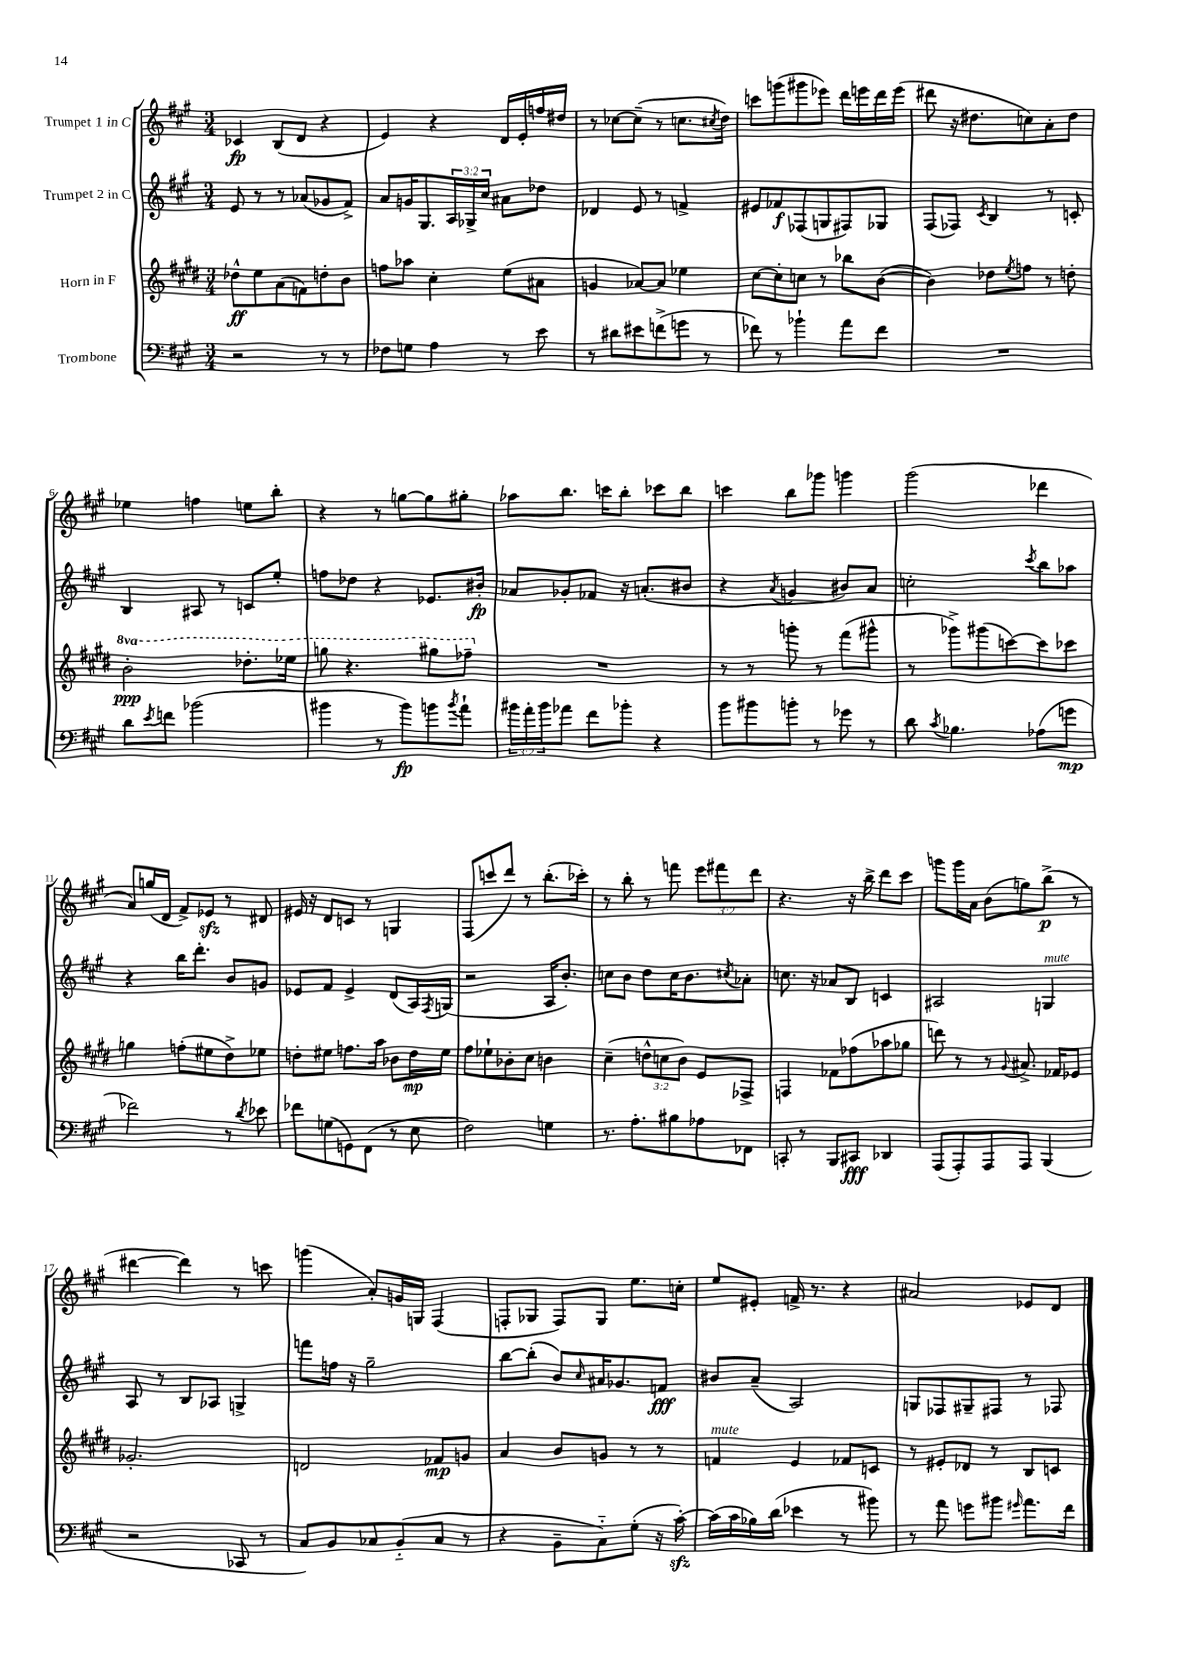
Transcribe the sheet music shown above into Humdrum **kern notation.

**kern	**dynam	**kern	**dynam	**kern	**dynam	**kern	**dynam
*part4	*part4	*part3	*part3	*part2	*part2	*part1	*part1
*staff4	*staff4	*staff3	*staff3	*staff2	*staff2	*staff1	*staff1
*I"Trombone	*	*I"Horn in F	*	*I"Trumpet 2 in C	*	*I"Trumpet 1 in C	*
*clefF4	*	*clefG2	*	*clefG2	*	*clefG2	*
*k[f#c#g#]	*	*k[f#c#g#d#]	*	*k[f#c#g#]	*	*k[f#c#g#]	*
*M3/4	*	*M3/4	*	*M3/4	*	*M3/4	*
=1	=1	=1	=1	=1	=1	=1	=1
2r	.	8dd-X^^\L	ff	8e/	.	4c-X/	fp
.	.	8ee\	.	8r	.	.	.
.	.	(8a\	.	8r	.	(8B/L	.
.	.	8fn\)	.	(8a-X/L	.	8d/J	.
8r	.	8ddn'\	.	8g-X/	.	4r	.
8r	.	8b\J	.	8f#^/J)	.	.	.
=2	=2	=2	=2	=2	=2	=2	=2
8F-X\L	.	8ffn\L	.	8a/L	.	4e/)	.
8Gn\J	.	8aa-X\J	.	16gn/K	.	.	.
.	.	.	.	8.G#/	.	.	.
4A\	.	4cc#'\	.	.	.	4r	.
.	.	.	.	24A/L	.	.	.
.	.	.	.	24G-X^/	.	.	.
.	.	.	.	24cc#/JJ	.	.	.
8r	.	(8ee\L	.	8a#X\L	.	16d/LL	.
.	.	.	.	.	.	16e'/	.
8e\	.	8a#X\J	.	8dd-X\J	.	16ffn/	.
.	.	.	.	.	.	16dd#X/JJ	.
=3	=3	=3	=3	=3	=3	=3	=3
8r	.	4gn/	.	4d-X/	.	8r	.
8d#X\L	.	.	.	.	.	[8cc-X\L	.
8e#X\	.	[8a-X/L)	.	8e/	.	(8cc-~\J]	.
(8fn^\	.	8a-/J]	.	8r	.	8r	.
8gn\J	.	4ee-X\	.	4fn^/	.	8.ccn\L	.
8r	.	.	.	.	.	.	.
.	.	.	.	.	.	8qcc#X/	.
.	.	.	.	.	.	16dd\Jk)	.
=4	=4	=4	=4	=4	=4	=4	=4
8f-X\)	.	[8cc#\L	.	8e#X/L	.	8cccn\L	.
8r	.	8cc#'\]	.	8f-X/	f	(8gggn\	.
4b-X`\	.	8ccn\J	.	(8F-X/	.	8ggg#X\	.
.	.	8r	.	8Gn/	.	8eee-X\J)	.
8a\L	.	8bb-X\L	.	8F#X/)	.	16ddd\LL	.
.	.	.	.	.	.	16eeen\	.
8f-\J	.	([8b\J	.	8G-X/J	.	16ddd\	.
.	.	.	.	.	.	(16eee\JJ	.
=5	=5	=5	=5	=5	=5	=5	=5
2.r	.	4b\])	.	(8F#/L	.	8ddd#X\	.
.	.	.	.	8F-X/J)	.	16r	.
.	.	.	.	.	.	8.dd#X\L	.
.	.	.	.	8qc#/	.	.	.
.	.	8dd-X\L	.	4B/	.	.	.
.	.	8qee/	.	.	.	.	.
.	.	8ffn\J	.	.	.	8ccn\)	.
.	.	8r	.	8r	.	8a'\	.
.	.	8ddn'\	.	8cn'/	.	8dd#\J	.
!!LO:LB:g=z
=6	=6	=6	=6	=6	=6	=6	=6
*	*	*8va	*	*	*	*	*
8d\L	.	2bb'\	ppp	4B/	.	4ee-X\	.
8qe/	.	.	.	.	.	.	.
8fn\J	.	.	.	.	.	.	.
(2b-X\	.	.	.	8A#X/	.	4ffn\	.
.	.	.	.	8r	.	.	.
.	.	8.ddd-X'\L	.	8cn/L	.	8een\L	.
.	.	.	.	8ee'/J	.	8bb'\J	.
.	.	16eee-X\Jk	.	.	.	.	.
=7	=7	=7	=7	=7	=7	=7	=7
4b#X\	.	8gggn\	.	8ffn\L	.	4r	.
.	.	4.r	.	8dd-X\J	.	.	.
8r	.	.	.	4r	.	8r	.
8b#\L)	fp	.	.	.	.	[8ggn\L	.
8bn\	.	8ggg#X\L	.	8.e-X/L	.	8gg\]	.
8qb/	.	.	.	.	.	.	.
8a`\J	.	8fff-X~\J	.	.	.	8gg#X'\J	.
.	.	.	.	16b#X'/Jk	fp	.	.
=8	=8	=8	=8	=8	=8	=8	=8
*	*	*X8va	*	*	*	*	*
24b#X\LL	.	2.r	.	8a-X/L	.	8aa-X\L	.
24a'\	.	.	.	.	.	.	.
24b#\J	.	.	.	.	.	.	.
8a-X\J	.	.	.	8g-X'/	.	8.bb\J	.
8f#\L	.	.	.	8f-X/J	.	.	.
.	.	.	.	.	.	16cccn\KL	.
8b-X'\J	.	.	.	16r	.	8bb'\J	.
.	.	.	.	(8.an'/L	.	.	.
4r	.	.	.	.	.	8ccc-X\L	.
.	.	.	.	8b#X/J	.	8bb\J	.
=9	=9	=9	=9	=9	=9	=9	=9
8b\L	.	8r	.	4r	.	4cccn\	.
8b#X\	.	8r	.	.	.	.	.
.	.	.	.	8qa/	.	.	.
8bn'\J	.	8gggn'\	.	4gn/	.	8bb\L	.
8r	.	8r	.	.	.	8ggg-X\J	.
8g-X\	.	(8fff#\L	.	8b#X/L)	.	4gggn\	.
8r	.	8ggg#X^^\J	.	8a/J	.	.	.
=10	=10	=10	=10	=10	=10	=10	=10
8d\	.	8r	.	2ccn'\	.	(2ggg#\	.
8qc#/	.	.	.	.	.	.	.
4.B-X\	.	8ggg-X^\L)	.	.	.	.	.
.	.	(8ggg#X\	.	.	.	.	.
.	.	[8cccn\)	.	.	.	.	.
.	.	.	.	8qccc#/	.	.	.
(8A-X\L	.	8ccc\]	.	8bb\L	.	4ddd-X\	.
8gn\J	mp	8ccc-X\J	.	8aa-X\J	.	.	.
!!LO:LB:g=z
=11	=11	=11	=11	=11	=11	=11	=11
2f-X\)	.	4ggn\	.	4r	.	8a/L)	.
.	.	.	.	.	.	(16ggn/L	.
.	.	.	.	.	.	16d/JJ	.
.	.	(8ffn'\L	.	16bb\KL	.	8f#^/L)	.
.	.	.	.	8.ddd'\J	.	.	.
.	.	8ee#X\	.	.	.	8e-Xzz/J	.
8r	.	8dd#^\)	.	8b/L	.	8r	.
8qd/	.	.	.	.	.	.	.
8e-X\	.	8ee-X\J	.	8gn/J	.	8d#X/	.
=12	=12	=12	=12	=12	=12	=12	=12
8f-X\L	.	8ddn'\L	.	8e-X/L	.	16e#X/	.
.	.	.	.	.	.	16r	.
(8Gn\	.	8ee#X\J	.	8f#/J	.	8d/L	.
8GGn\)	.	8.ffn\L	.	4e-^/	.	8cn/J	.
(8FF#\J	.	.	.	.	.	8r	.
.	.	16aa\Jk	.	.	.	.	.
8r	.	8b-X\L	.	(8d/L	.	4Gn/	.
8E\	.	16dd\L	mp	16A/L)	.	.	.
.	.	.	.	8qF#/	.	.	.
.	.	16ee#\JJ	.	(16Gn/JJ	.	.	.
=13	=13	=13	=13	=13	=13	=13	=13
2F#\)	.	8ff#\L	.	2r	.	(8F#/L	.
.	.	8ee-X`\	.	.	.	8cccn/	.
.	.	8b-X'\	.	.	.	8ddd/J)	.
.	.	8cc#\J	.	.	.	8r	.
4Gn\	.	4bn\	.	16A/KL	.	(8.bb'\L	.
.	.	.	.	8.b'/J)	.	.	.
.	.	.	.	.	.	16ccc-X'\Jk)	.
=14	=14	=14	=14	=14	=14	=14	=14
8.r	.	(4cc#~\	.	8ccn\L	.	8r	.
.	.	.	.	8b\J	.	8bb'\	.
8.A'\L	.	.	.	.	.	.	.
.	.	12ddn^^\L	.	8dd\L	.	8r	.
.	.	12ccn\	.	.	.	.	.
8B#X\	.	.	.	16cc\K	.	8fffn\	.
.	.	12b\J)	.	.	.	.	.
.	.	.	.	8.b\	.	.	.
8A-X\	.	8e/L	.	.	.	12eee\L	.
.	.	.	.	.	.	12fff#X\	.
.	.	.	.	8qcc#X/	.	.	.
8FF-X\J	.	8F-X^/J	.	8a-X'\J	.	.	.
.	.	.	.	.	.	12ddd\J	.
=15	=15	=15	=15	=15	=15	=15	=15
8CCn'/	.	4Fn/	.	8.ccn\	.	4.r	.
8r	.	.	.	.	.	.	.
.	.	.	.	16r	.	.	.
8BBB/L	.	8f-X\L	.	8a-X/L	.	.	.
8CC#X/J	fff	(8ff-X\	.	8B/J	.	16r	.
.	.	.	.	.	.	16bb^\	.
4DD-X/	.	8aa-X\	.	4cn/	.	8ddd\L	.
.	.	8gg-X\J	.	.	.	8ccc#\J	.
=16	=16	=16	=16	=16	=16	=16	=16
(8AAA/L	.	8dddn\)	.	2A#X/	.	8gggn\L	.
8AAA'/)	.	8r	.	.	.	16ggg\L	.
.	.	.	.	.	.	16a\JJ	.
8AAA/	.	8r	.	.	.	(8b\L	.
.	.	8qqg#/	.	.	.	.	.
8AAA/J	.	8.a#X^/	.	.	.	8ggn\)	.
!	!	!	!	!LO:TX:a:i:t=mute	!	!	!
(4BBB/	.	.	.	4Gn/	.	(8bb^\J	p
.	.	16f-X/KL	.	.	.	.	.
.	.	8e-X/J	.	.	.	8r	.
!!LO:LB:g=z
=17	=17	=17	=17	=17	=17	=17	=17
2r	.	2.g-X'/	.	8A/	.	[4ddd#X\	.
.	.	.	.	8r	.	.	.
.	.	.	.	8B/L	.	4ddd#\])	.
.	.	.	.	8A-X/J	.	.	.
8CC-X/	.	.	.	4Gn^/	.	8r	.
8r	.	.	.	.	.	8cccn\	.
=18	=18	=18	=18	=18	=18	=18	=18
8C#/L)	.	2dn/	.	8fffn\L	.	(4gggn\	.
8BB/	.	.	.	16ffn\Jk	.	.	.
.	.	.	.	16r	.	.	.
8C-X/	.	.	.	2gg#~\	.	8a'/L)	.
(8BB/	.	.	.	.	.	16gn/L	.
.	.	.	.	.	.	16Gn/JJ	.
8C-/J	.	8f-X/L	mp	.	.	(4F#/	.
8r	.	8gn/J	.	.	.	.	.
=19	=19	=19	=19	=19	=19	=19	=19
4r	.	4a/	.	[8bb\L	.	8Fn'/L	.
.	.	.	.	(8bb'\J]	.	8G-X/J	.
8BB~\L	.	8b/L	.	8b/L)	.	8F/L)	.
.	.	.	.	16qqcc#/	.	.	.
8C#\)	.	8gn/J	.	16a#X/K	.	8G-/J	.
.	.	.	.	8.g-X/	.	.	.
(8G#'\J	.	8r	.	.	.	8.ee\L	.
16r	.	8r	.	8fn/J	fff	.	.
[16c#zz'\)	.	.	.	.	.	16ccn'\Jk	.
=20	=20	=20	=20	=20	=20	=20	=20
!	!	!LO:TX:a:i:t=mute	!	!	!	!	!
(16c#\LL]	.	4fn/	.	8b#X/L	.	8ee/L	.
16c#\	.	.	.	.	.	.	.
16B-X\)	.	.	.	(8a~/J	.	8e#X'/J	.
(16d\JJ	.	.	.	.	.	.	.
4e-X\	.	4e/	.	2A/)	.	16fn^/	.
.	.	.	.	.	.	8.r	.
8r	.	8f-X/L	.	.	.	4r	.
8b#X\)	.	8cn/J	.	.	.	.	.
=21	=21	=21	=21	=21	=21	=21	=21
8r	.	8r	.	8Gn/L	.	2a#X/	.
8a\	.	8e#X'/L	.	8F-X/	.	.	.
8gn\L	.	8d-X/J	.	8G#X~/	.	.	.
8b#X\J	.	8r	.	8F#X/J	.	.	.
16qqg#X/	.	.	.	.	.	.	.
8.a\L	.	8B/L	.	8r	.	8e-X/L	.
.	.	8cn/J	.	8F-X/	.	8d/J	.
16f#\Jk	.	.	.	.	.	.	.
==	==	==	==	==	==	==	==
*-	*-	*-	*-	*-	*-	*-	*-
